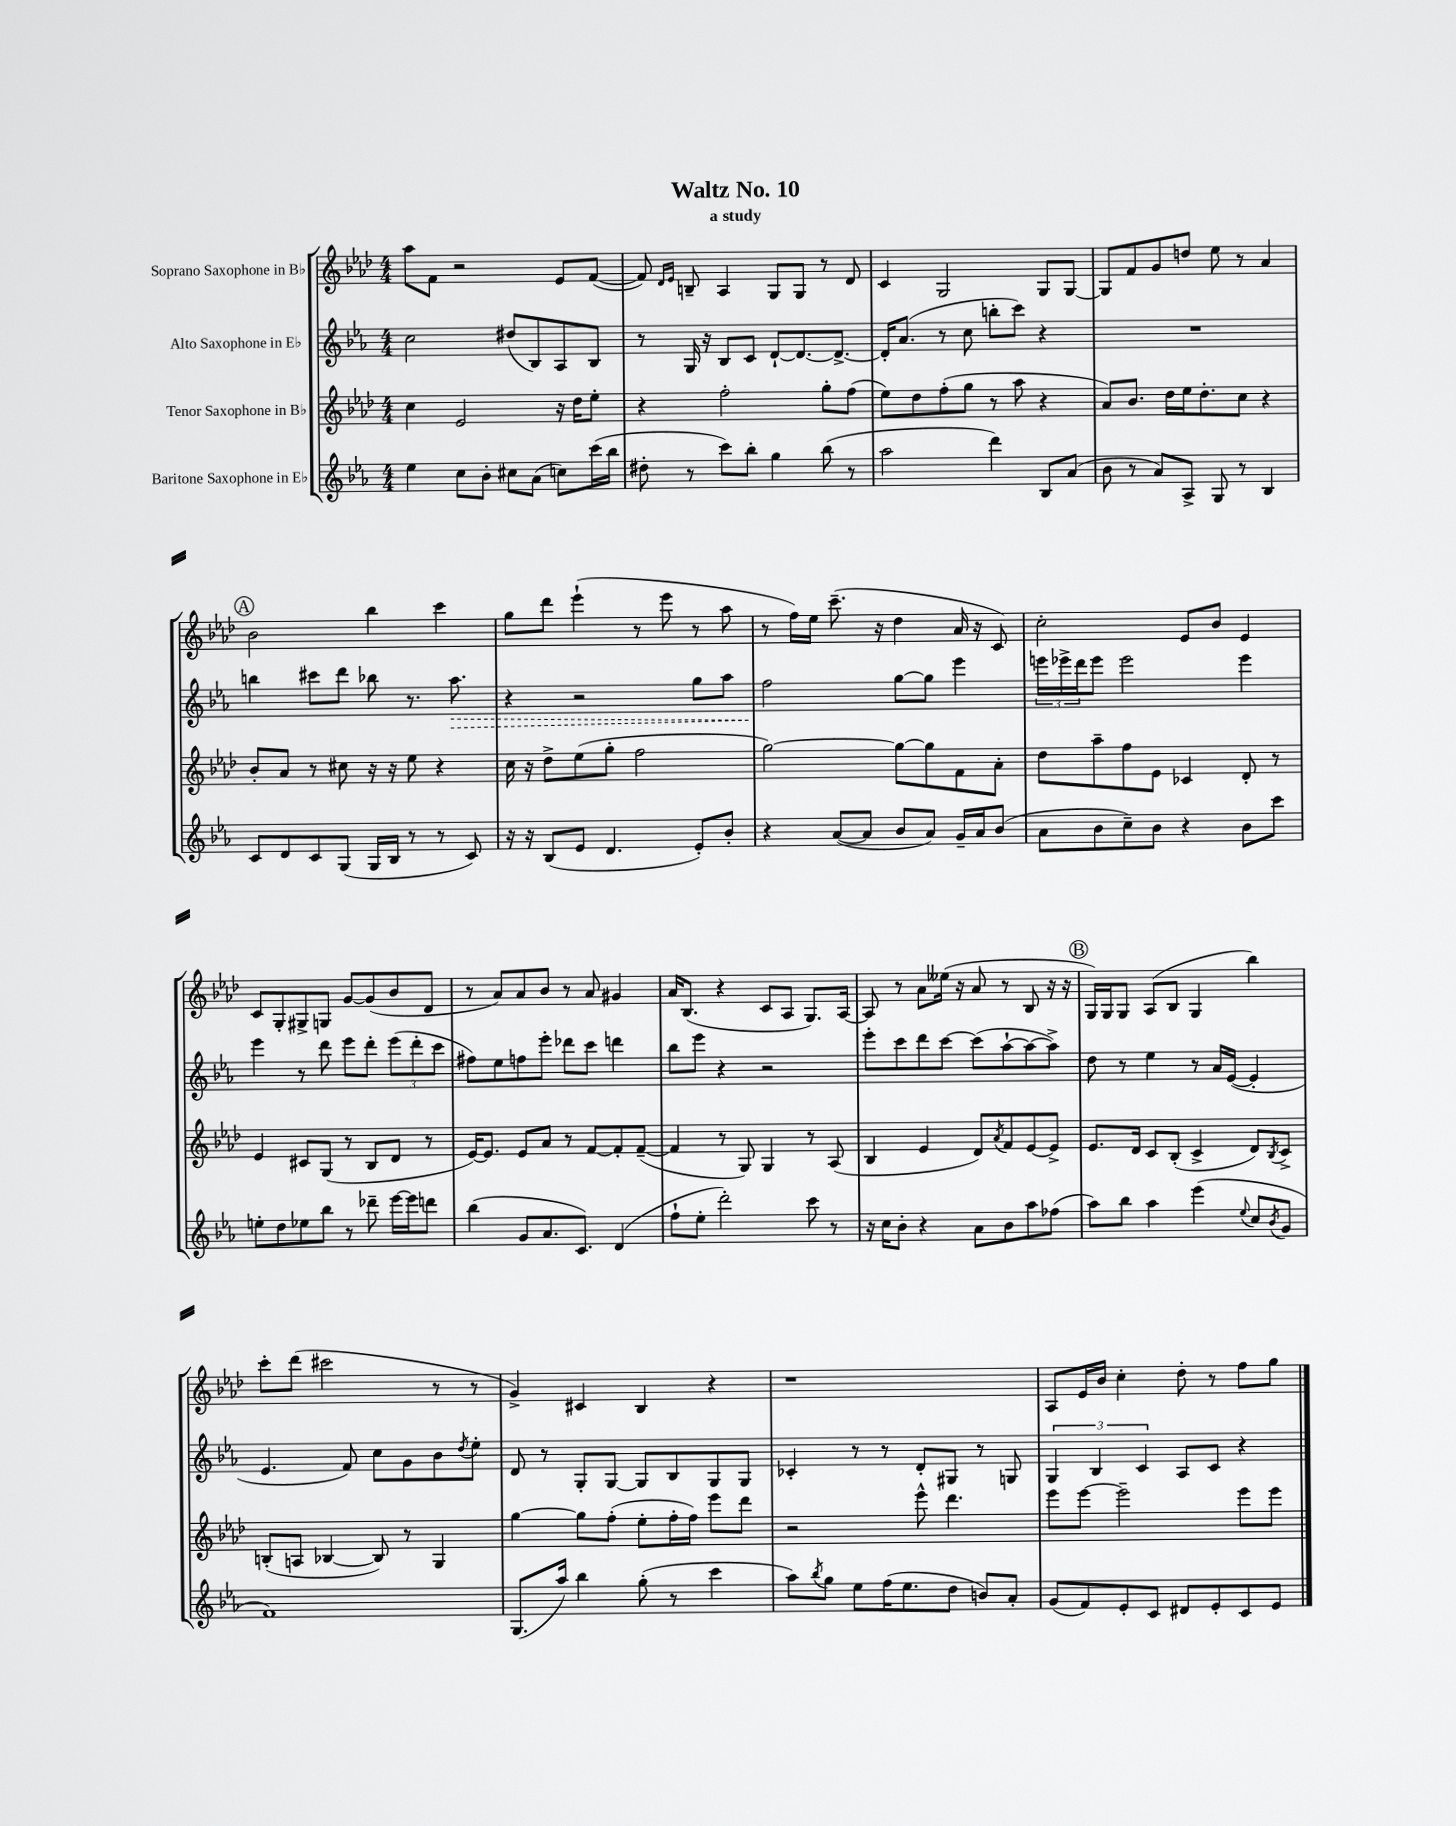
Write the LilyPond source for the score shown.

\header { title = "Waltz No. 10" subtitle = "a study" }
<<
\new StaffGroup <<
\new Staff = "s0" \with { instrumentName = "Soprano Saxophone in Bb" } {
    \clef treble \key aes \major \numericTimeSignature \time 4/4
    aes''8 f'8 r2 ees'8 f'8~( |
    f'8) \grace { des'16 ees'16 } b8-- aes4 g8 g8 r8 des'8 |
    c'4 g2 g8 g8~ |
    g8 f'8 g'8 d''8 ees''8 r8 aes'4 |
    \mark \markup { \circle "A" } bes'2 bes''4 c'''4 |
    g''8 des'''8 ees'''4-!( r8 ees'''8 r8 aes''8 |
    r8 f''16) ees''16 c'''8.--( r16 des''4 aes'16 r16 c'8) |
    c''2-. ees'8 bes'8 ees'4 |
    c'8 g8-. gis8-> g8 g'8~ g'8( bes'8 des'8 |
    r8 aes'8) aes'8 bes'8 r8 aes'8 gis'4 |
    aes'16 bes8.( r4 c'8 aes8 g8.) aes16~ |
    aes8 r8 aes'8 eeses''16( r16 aes'8 r8 bes8 r16 r16 |
    \mark \markup { \circle "B" } g16) g16 g8 aes8( bes8 g4 bes''4) |
    c'''8-. des'''8( cis'''2 r8 r8 |
    g'4->) cis'4 bes4 r4 |
    r1 |
    aes8 ees'16 bes'16 c''4-. des''8-. r8 f''8 g''8 \bar "|." |
}
\new Staff = "s1" \with { instrumentName = "Alto Saxophone in Eb" } {
    \clef treble \key ees \major \numericTimeSignature \time 4/4
    c''2 dis''8( bes8) aes8 bes8 |
    r8 g16 r16 bes8 c'8 d'8~-! d'8.~ d'8.~-> |
    d'16-. aes'8.( r8 c''8 b''8-. c'''8) r4 |
    R1 |
    \mark \markup { \circle "A" } b''4 cis'''8 d'''8 bes''8 r8. \once \override Hairpin.style = #'dashed-line aes''8.\> |
    r4 r2 g''8 aes''8 |
    f''2\! g''8~ g''8 ees'''4 |
    \tuplet 3/2 { e'''16 ees'''16-> d'''16 } ees'''8 ees'''2 ees'''4 |
    ees'''4 r8 d'''8 ees'''8 d'''8-. \tuplet 3/2 { ees'''8( d'''8-. c'''8 } |
    fis''8) ees''8 f''8 ees'''8-. des'''8 c'''8 d'''4 |
    bes''8 ees'''8 r4 r2 |
    ees'''8-. c'''8 d'''8 c'''8~ c'''8( aes''8~-! aes''8~ aes''8->) |
    \mark \markup { \circle "B" } d''8 r8 ees''4 r8 aes'16 ees'16~( ees'4-. |
    ees'4. f'8) c''8 g'8 bes'8 \acciaccatura { d''8 } ees''8-. |
    d'8 r8 g8-. g8~ g8 bes8 g8 g8 |
    ces'4-. r8 r8 d'8-. gis8 r8 g8 |
    \tuplet 3/2 { g4 bes4 c'4 } aes8 c'8 r4 \bar "|." |
}
\new Staff = "s2" \with { instrumentName = "Tenor Saxophone in Bb" } {
    \clef treble \key aes \major \numericTimeSignature \time 4/4
    c''4 ees'2 r16 des''16 ees''8-. |
    r4 f''2-. g''8-. f''8( |
    ees''8) des''8 f''8-.( g''8 r8 aes''8 r4 |
    aes'8) bes'8. des''16 ees''16 des''8.-. c''8 r4 |
    \mark \markup { \circle "A" } bes'8-. aes'8 r8 cis''8 r16 r16 ees''8 r4 |
    c''16 r16 des''8-> ees''8( g''8-. f''2 |
    g''2~) g''8~ g''8 f'8 aes'8-. |
    des''8 aes''8-- f''8 ees'8 ces'4 des'8-. r8 |
    ees'4 cis'8 g8( r8 bes8 des'8 r8 |
    ees'16~) ees'8. ees'8 aes'8 r8 f'8~ f'8-. f'8~--( |
    f'4 r8 g8) g4 r8 aes8( |
    bes4 ees'4 des'8) \acciaccatura { aes'8 } f'8 ees'8~ ees'8-> |
    \mark \markup { \circle "B" } ees'8. des'16 c'8 bes8-.( c'4-> des'8) \acciaccatura { bes8 } c'8-> |
    b8-.( a8 bes4~ bes8) r8 g4 |
    g''4~ g''8 f''8-.( ees''8-. f''16-. f''16) ees'''8 des'''8 |
    r2 ees'''8-^ des'''4. |
    ees'''8 ees'''8~ ees'''2-- ees'''8 ees'''8 \bar "|." |
}
\new Staff = "s3" \with { instrumentName = "Baritone Saxophone in Eb" } {
    \clef treble \key ees \major \numericTimeSignature \time 4/4
    ees''4 c''8 bes'8-. cis''8 aes'8( c''8) c'''16( bes''16 |
    dis''8-. r8 c'''8) bes''8-. g''4 bes''8( r8 |
    aes''2 d'''4) bes8 aes'8( |
    bes'8 r8 aes'8) aes8-> g8 r8 bes4 |
    \mark \markup { \circle "A" } c'8 d'8 c'8 g8( g16 bes16 r8 r8 c'8) |
    r16 r16 bes8( ees'8 d'4. ees'8-.) bes'8-. |
    r4 aes'8~( aes'8 bes'8 aes'8) g'16-- aes'16 bes'8( |
    aes'8 bes'8 c''8--) bes'8 r4 bes'8 c'''8 |
    e''8-. d''8 ees''8 bes''8 r8 des'''8-- ees'''16~ ees'''16 d'''8 |
    bes''4( g'8 aes'8. c'8.) d'4( |
    f''8-! ees''8-. d'''2-.) c'''8 r8 |
    r16 c''16 bes'8-. r4 aes'8 bes'8 aes''8 fes''8( |
    \mark \markup { \circle "B" } aes''8) bes''8 aes''4 ees'''4( \appoggiatura { ees''8 } c''8 \acciaccatura { bes'8 } g'8 |
    f'1) |
    g8.( aes''16) bes''4 g''8-.( r8 c'''4 |
    aes''8) \acciaccatura { bes''8 } g''8 ees''8 f''16( ees''8. d''8 b'8) aes'8-. |
    g'8( f'8) ees'8-. c'8 dis'8 ees'8-. c'8 ees'8 \bar "|." |
}
>>
>>
\layout { \context { \Score \remove "Bar_number_engraver" } }
